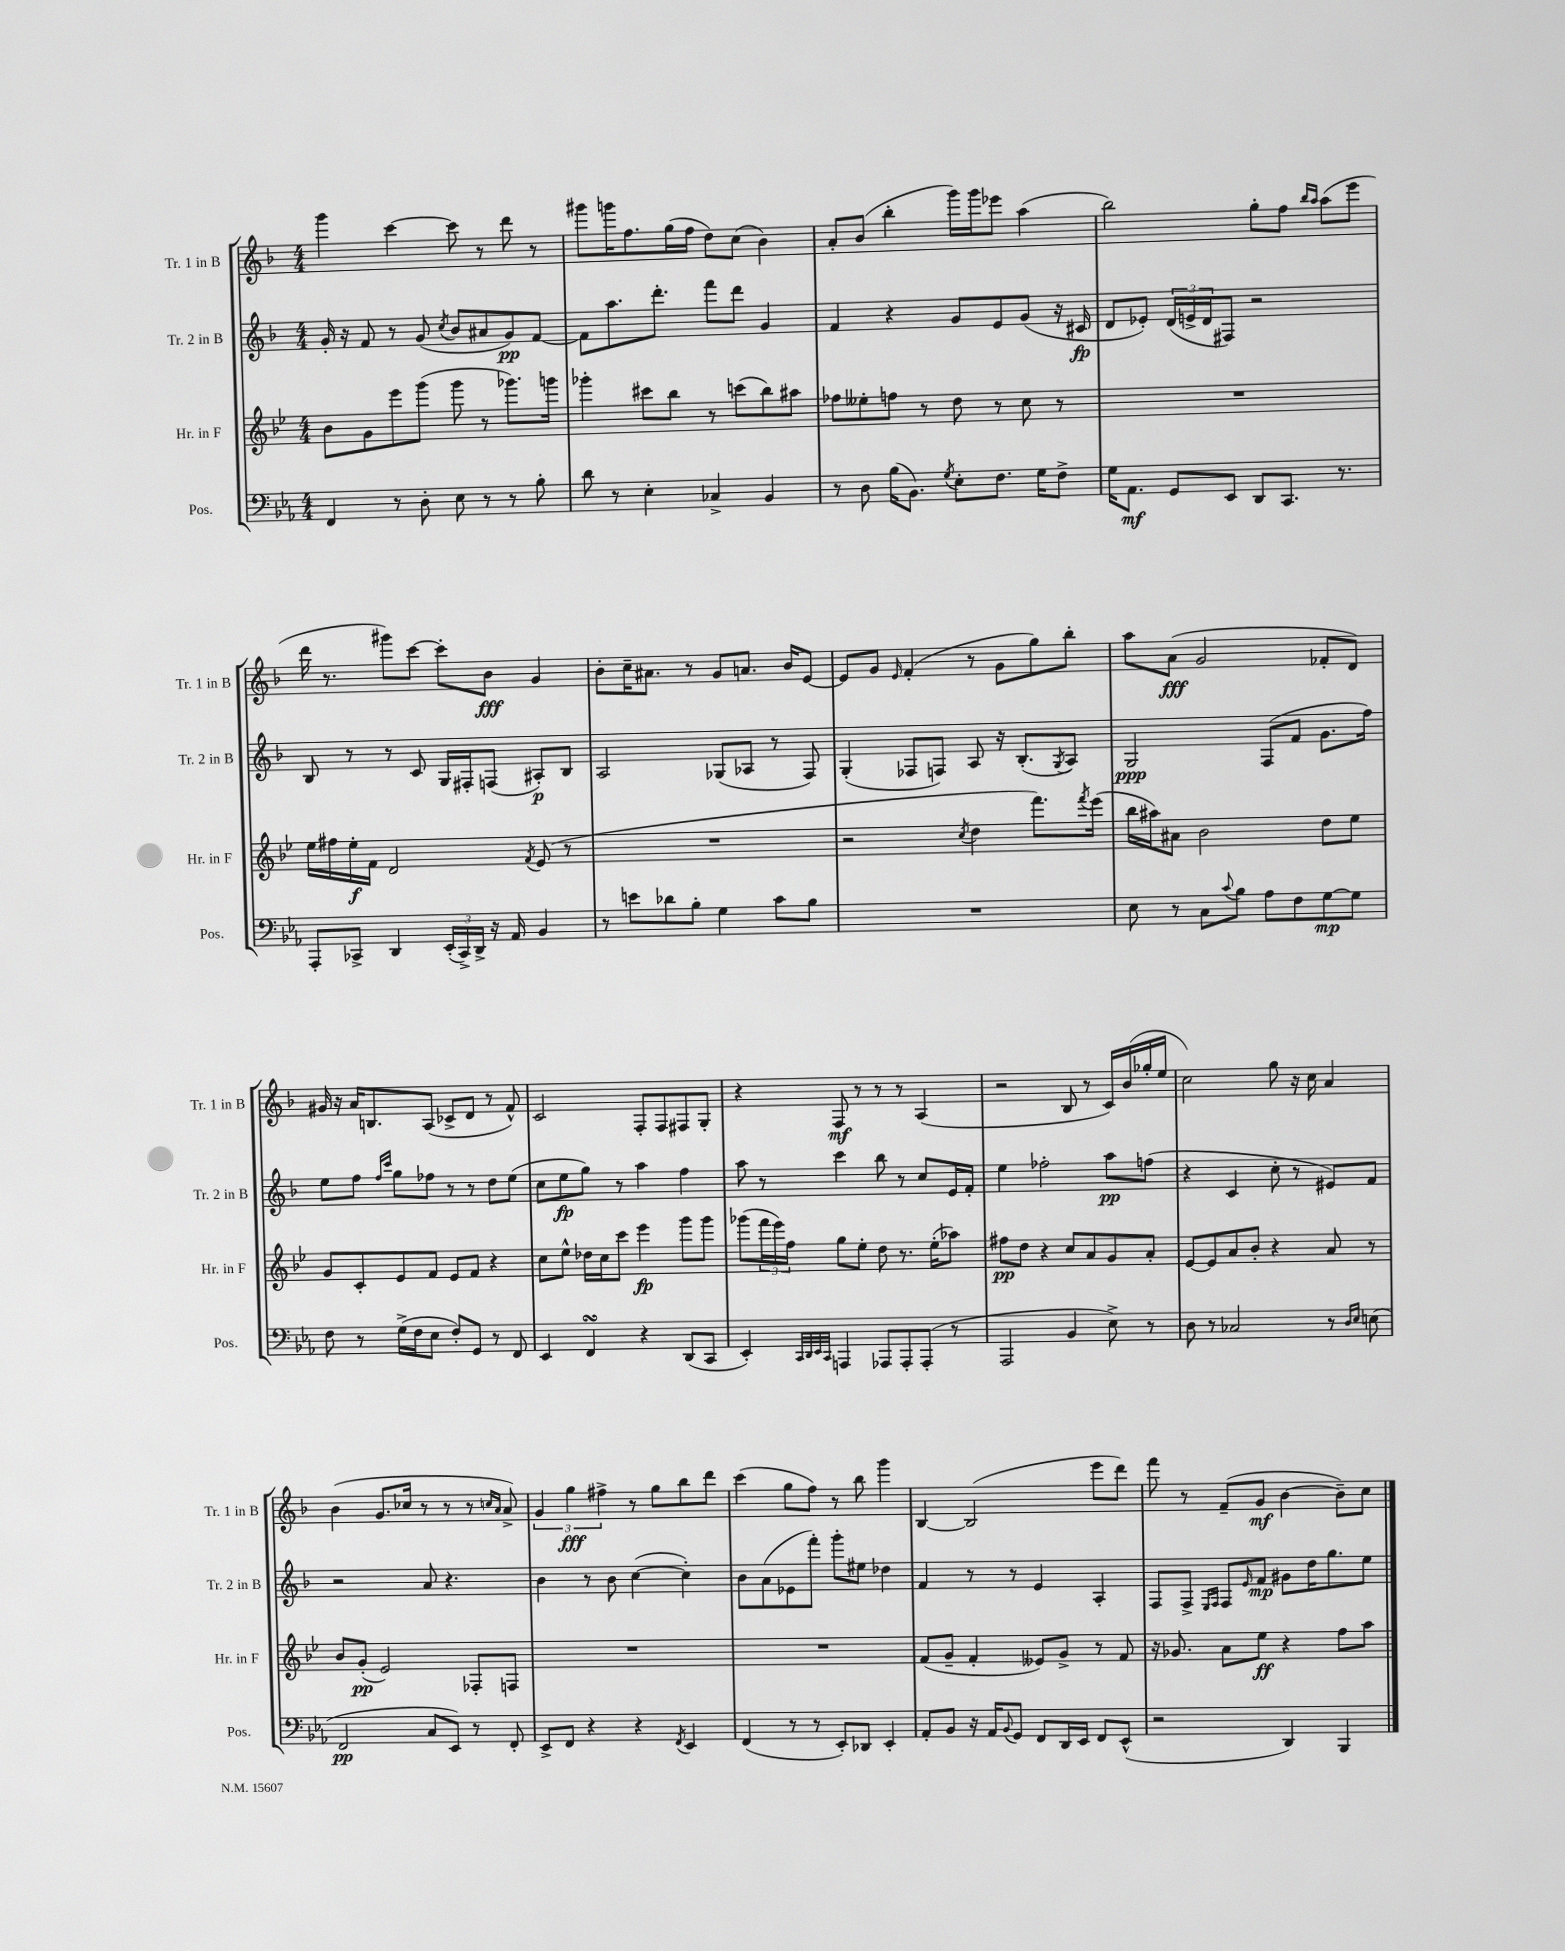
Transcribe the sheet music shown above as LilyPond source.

<<
\new StaffGroup <<
\new Staff = "s0" \with { instrumentName = "Tr. 1 in B" shortInstrumentName = "Tr. 1 in B" } {
    \clef treble \key f \major \numericTimeSignature \time 4/4
    g'''4 c'''4~ c'''8 r8 d'''8 r8 |
    gis'''8 g'''16 f''8. g''16( f''16 d''8) c''8( bes'4) |
    a'8-. bes'8( bes''4-. g'''16) g'''16 ees'''8 a''4( |
    bes''2) g''8-. f''8 \grace { bes''16 a''16 } a''8( e'''8 |
    d'''16 r8. gis'''8) c'''8~ c'''8-. bes'8\fff g'4 |
    bes'8-. c''16-- ais'8. r8 g'8 a'8. bes'16 e'8~ |
    e'8 g'8 \grace { e'16 } f'4-.( r8 g'8 g''8) bes''8-. |
    a''8 a'8\fff( g'2 fes'8-. d'8) |
    gis'16 r16 a'16 b8. a8( ces'8-> d'8 r8 f'8-^) |
    c'2 f8-. f8 fis8 g8-. |
    r4 f8\mf r8 r8 r8 a4( |
    r2 bes8 r8 c'16) bes'16( ges''16-. e''16 |
    c''2) g''8 r16 c''16 a'4 |
    bes'4( g'8. ces''16 r8 r8 r8 \grace { c''16 a'16 } a'8->) |
    \tuplet 3/2 { g'4 g''4\fff fis''4-> } r8 g''8 bes''8 d'''8 |
    c'''4( g''8 f''8) r8 bes''8 g'''4 |
    bes4~ bes2( e'''8 d'''8) |
    f'''8 r8 f'8--( g'8\mf bes'4~ bes'8--) c''8 \bar "|." |
}
\new Staff = "s1" \with { instrumentName = "Tr. 2 in B" shortInstrumentName = "Tr. 2 in B" } {
    \clef treble \key f \major \numericTimeSignature \time 4/4
    g'16-. r16 f'8 r8 g'8( \acciaccatura { c''8 } bes'8 ais'8 g'8\pp) f'8~ |
    f'8 a''8. d'''8.-. f'''8 d'''8 g'4 |
    f'4 r4 g'8 e'8 g'8( r16 cis'16\fp |
    d'8 ees'8-.) \tuplet 3/2 { d'16( e'16-> d'16 } fis8) r2 |
    bes8 r8 r8 c'8 g16 fis16-. f8( ais8-.\p) bes8 |
    a2 ges8( aes8 r8 f8) |
    g4-.( fes8 f8) a8 r16 bes8.-.( \acciaccatura { g8 } a8) |
    g2\ppp f8( f'8 g'8. f''16) |
    e''8 f''8 \grace { f''16 c'''16 } g''8 fes''8 r8 r8 d''8 e''8( |
    c''8 e''8\fp g''8) r8 a''4 f''4 |
    a''8 r8 c'''4 bes''8 r8 c''8 e'16 f'16-. |
    e''4 fes''2-. a''8\pp f''8( |
    r4 c'4 c''8-. r8 eis'8) f'8 |
    r2 a'8 r4. |
    bes'4 r8 bes'8 c''4~( c''4-.) |
    bes'8 a'8( ees'8 f'''8-.) g'''8-. eis''8 des''4 |
    f'4 r8 r8 e'4 a4-. |
    f8 f8-> \grace { e16 f16 } f8 \grace { e'16 } f'8\mp gis'8 d''16 g''8. e''8 \bar "|." |
}
\new Staff = "s2" \with { instrumentName = "Hr. in F" shortInstrumentName = "Hr. in F" } {
    \clef treble \key bes \major \numericTimeSignature \time 4/4
    bes'8 g'8 ees'''8 g'''8( g'''8 r8 ges'''8.) g'''16 |
    ges'''4-. cis'''8 bes''8 r8 c'''8( bes''8) ais''8 |
    fes''8 eeses''8-. f''8 r8 d''8 r8 c''8 r8 |
    R1 |
    ees''16 fis''16 ees''16-.\f f'16 d'2 \acciaccatura { f'8 } ees'8( r8 |
    R1 |
    r2 \acciaccatura { c''8 } d''4 f'''8.) \acciaccatura { f'''8 } ees'''16( |
    bes''16 ais''16) ais'8 bes'2 d''8 ees''8 |
    g'8 c'8-. ees'8 f'8 ees'8 f'8 r4 |
    c''8 ees''8-^ des''16 c''16 c'''8 ees'''4\fp g'''8 g'''8 |
    ges'''8( \tuplet 3/2 { f'''16 ees'''16) f''16 } g''8 ees''8-. d''8 r8. ees''16-.( aes''8) |
    fis''8\pp d''8 r4 c''8 a'8 g'8 a'8-. |
    ees'8~ ees'8 a'8 bes'8-. r4 a'8 r8 |
    bes'8 g'8-.\pp( ees'2) fes8-. f8 |
    R1 |
    R1 |
    f'8( g'8-- f'4-. eeses'8) g'8-> r8 f'8 |
    r16 ges'8. a'8 ees''8\ff r4 f''8 a''8 \bar "|." |
}
\new Staff = "s3" \with { instrumentName = "Pos." shortInstrumentName = "Pos." } {
    \clef bass \key ees \major \numericTimeSignature \time 4/4
    f,4 r8 d8-. ees8 r8 r8 bes8-. |
    d'8 r8 ees4-. ces4-> bes,4 |
    r8 d8 bes16( bes,8.) \acciaccatura { g8 } ees8-. f8. g16 f8-> |
    g16 aes,8.\mf g,8 ees,8 d,8 c,8. r8. |
    aes,,8-. ces,8-> d,4 \tuplet 3/2 { ees,16-.( ces,16->) d,16-> } r16 aes,16 bes,4 |
    r8 e'8 des'8 bes8-. g4 c'8 bes8 |
    R1 |
    ees8 r8 c8 \appoggiatura { c'8 } bes8 aes8 f8 g8~\mp g8 |
    f8 r8 g16->( f16 ees8 f8-.) g,8 r8 f,8 |
    ees,4 f,4\turn r4 d,8( c,8 |
    ees,4-.) \grace { c,32 d,32 ees,32 c,32 } a,,4 aes,,8 aes,,8-. aes,,8-.( r8 |
    aes,,2 bes,4 ees8->) r8 |
    d8 r8 ces2 r8 \grace { d16 ees16 } e8( |
    f,2\pp c8 ees,8) r8 f,8-. |
    ees,8-> f,8 r4 r4 \acciaccatura { f,8 } ees,4 |
    f,4( r8 r8 ees,8-.) des,8 ees,4-. |
    aes,8-. bes,8 r16 aes,16 \appoggiatura { bes,8 } g,8 f,8 d,16 ees,16 f,8 ees,8-^( |
    r2 d,4) bes,,4 \bar "|." |
}
>>
>>
\layout { \context { \Score \remove "Bar_number_engraver" } }
